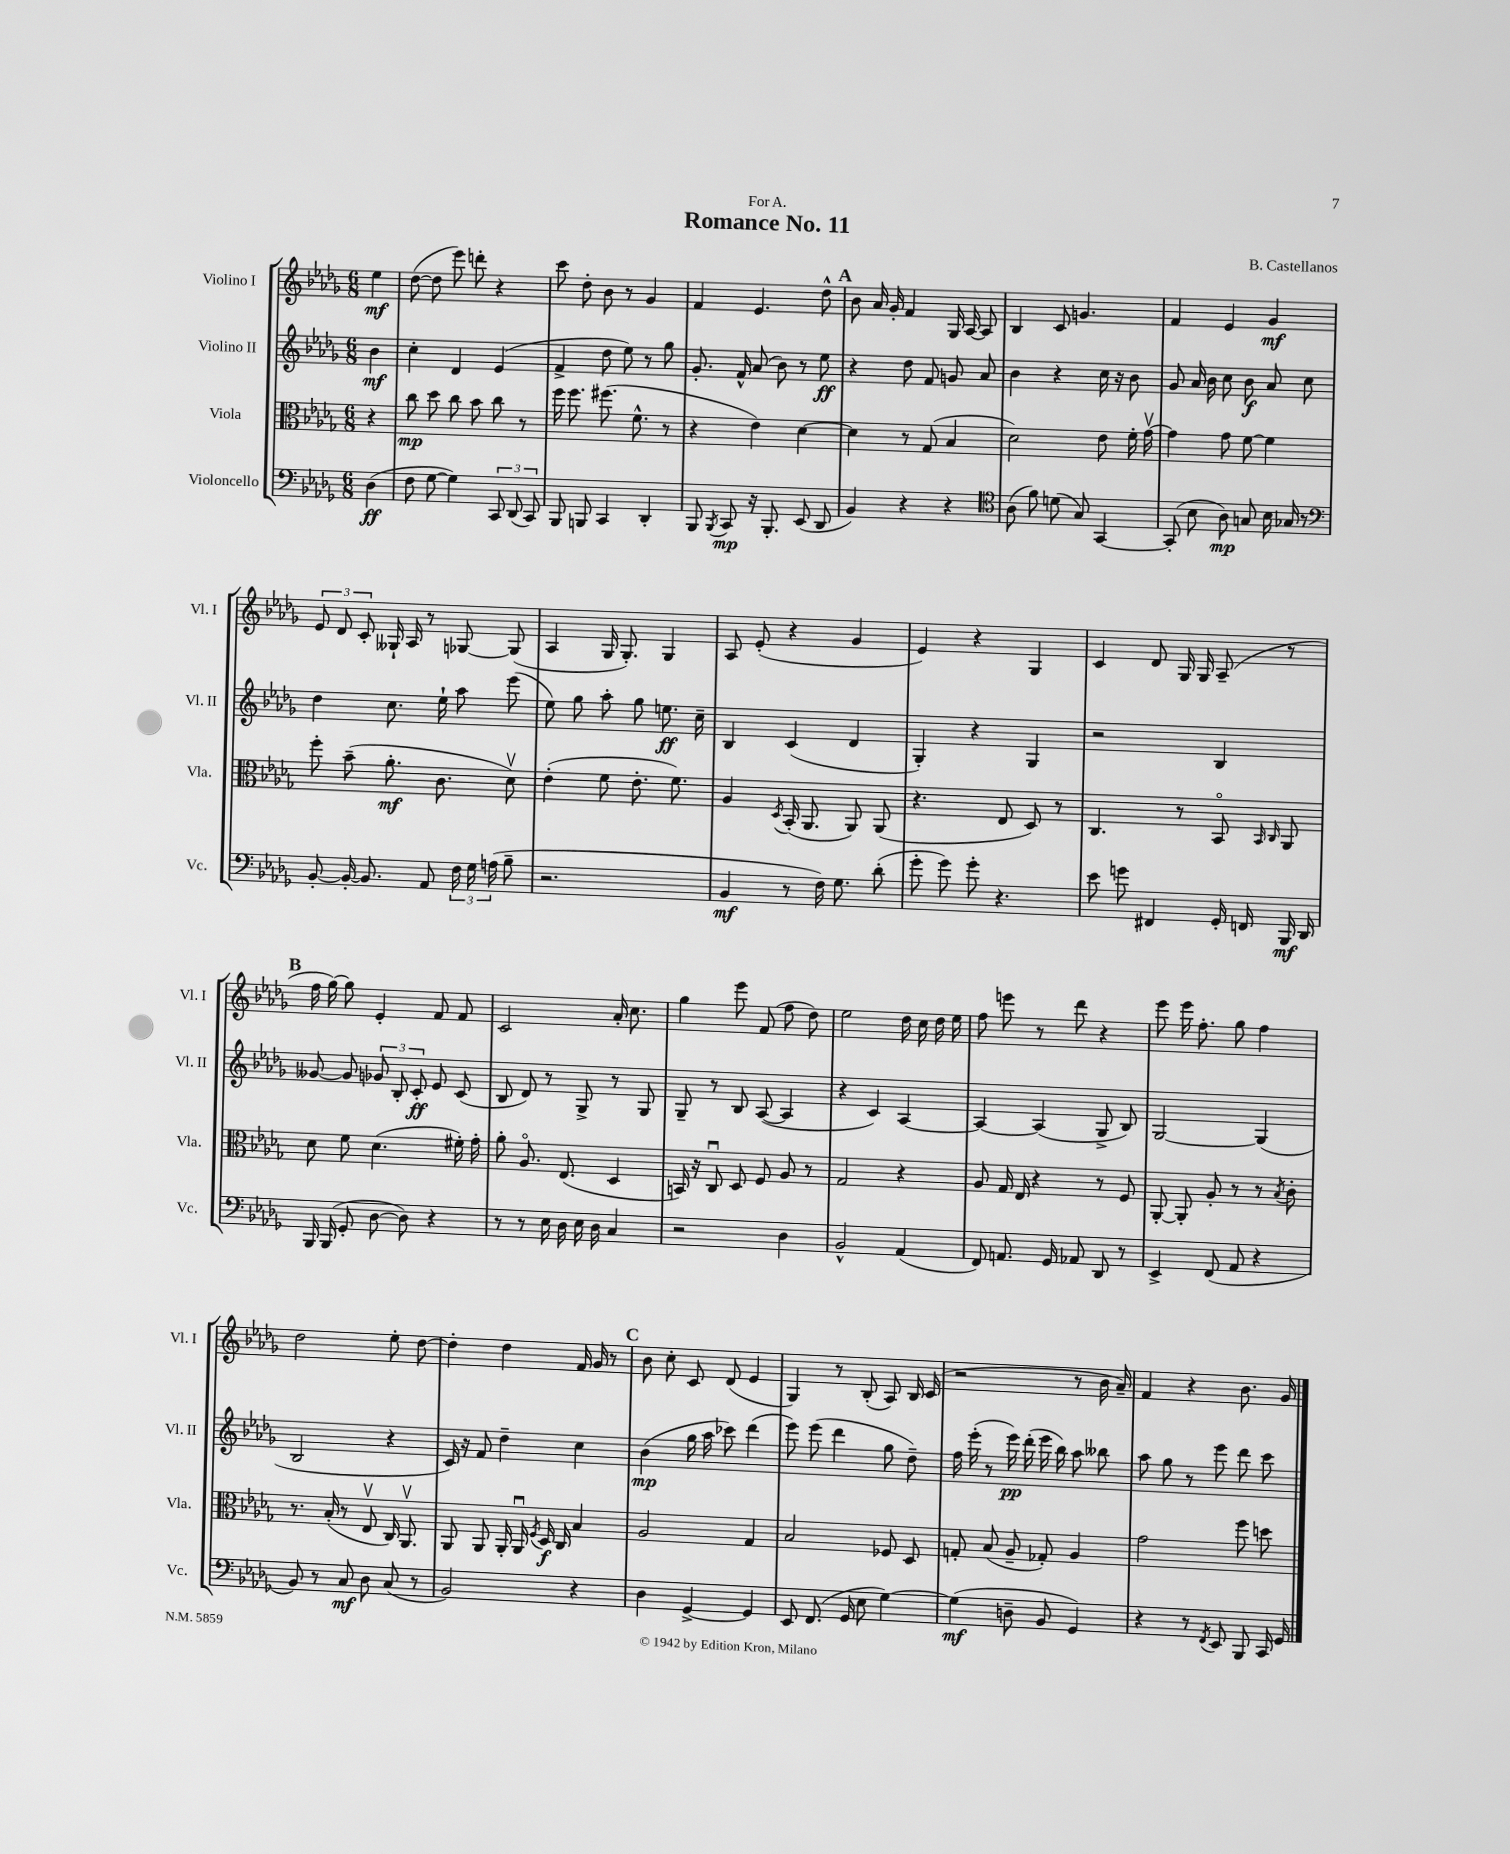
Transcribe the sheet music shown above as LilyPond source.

\header { title = "Romance No. 11" composer = "B. Castellanos" dedication = "For A." }
<<
\new StaffGroup <<
\new Staff = "s0" \with { instrumentName = "Violino I" shortInstrumentName = "Vl. I" } {
    \clef treble \key des \major \numericTimeSignature \time 6/8 \partial 4
    \autoBeamOff ees''4\mf |
    des''8~( des''8 ees'''8) d'''8-. r4 |
    c'''8 des''8-. bes'8 r8 ges'4 |
    f'4 ees'4. des''8-^ |
    \mark \markup { \bold "A" } bes'8 aes'16 ges'16-. f'4 ges16 aes16~ aes8 |
    bes4 c'8 g'4. |
    f'4 ees'4 ges'4\mf |
    \tuplet 3/2 { ees'8 des'8 c'8-. } geses16-! aes16 r8 ges8~ ges8( |
    aes4 ges16 ges8.-.) ges4 |
    aes8 ees'8-.( r4 ges'4 |
    ees'4) r4 ges4 |
    c'4 des'8 ges16 ges16 aes8--( r8 |
    \mark \markup { \bold "B" } f''16 ges''16~) ges''8 ees'4-. f'8 f'8 |
    c'2 aes'16-. c''8. |
    ges''4 ees'''8 f'8( f''8 des''8) |
    ees''2 des''16 c''16 des''16 ees''16 |
    f''8 e'''8 r8 des'''8 r4 |
    ees'''8 ees'''16 f''8.-. ges''8 f''4 |
    des''2 ees''8-. des''8~ |
    des''4-. des''4 f'16 ges'16 r8 |
    \mark \markup { \bold "C" } bes'8 c''8-. c'8 des'8( ees'4 |
    ges4) r8 bes8-.( aes8) bes16 c'16( |
    r2 r8 bes'16 aes'16--) |
    f'4 r4 bes'8. ges'16 \bar "|." |
}
\new Staff = "s1" \with { instrumentName = "Violino II" shortInstrumentName = "Vl. II" } {
    \clef treble \key des \major \numericTimeSignature \time 6/8 \partial 4
    \autoBeamOff bes'4\mf |
    c''4-. des'4 ees'4( |
    f'4-> des''8 ees''8) r8 ges''8 |
    ges'8.-. f'16-^ aes'8( bes'8) r8 ees''8\ff |
    \mark \markup { \bold "A" } r4 des''8 f'8 g'8 aes'8 |
    bes'4 r4 c''16 r16 bes'8 |
    ges'8 aes'16 bes'16 c''8 bes'8\f aes'8 c''8 |
    des''4 c''8. ees''16-! aes''8 ees'''8( |
    ees''8) ges''8 aes''8-. ges''8 e''8.\ff c''16-- |
    bes4 c'4( des'4 |
    ges4-.) r4 ges4 |
    r2 bes4 |
    \mark \markup { \bold "B" } geses'8~ geses'8 \tuplet 3/2 { ges'8 bes8-. c'8-.\ff } ees'8 c'8( |
    bes8 des'8) r8 ges8-> r8 ges8 |
    ges8-- r8 bes8 aes8~( aes4 |
    r4 c'4) aes4~ |
    aes4~ aes4( ges8-> bes8) |
    ges2~ ges4( |
    bes2 r4 |
    c'16) r16 f'8 des''4-- c''4 |
    \mark \markup { \bold "C" } bes'4\mp( ges''16 aes''16 ces'''8) des'''4( |
    ees'''8) ees'''8( des'''4 ges''8 des''8--) |
    f''16 ees'''16-.( r8 ees'''16\pp) des'''16-.( ees'''16 bes''16) aes''8 beses''8 |
    aes''8 ges''8 r8 ees'''8 des'''8 c'''8 \bar "|." |
}
\new Staff = "s2" \with { instrumentName = "Viola" shortInstrumentName = "Vla." } {
    \clef alto \key des \major \numericTimeSignature \time 6/8 \partial 4
    \autoBeamOff r4 |
    c''8\mp des''8 c''8 bes'8 c''8 r8 |
    f''16 f''8. fis''8.( f'8.-^ r8 |
    r4 ees'4) des'4~ |
    \mark \markup { \bold "A" } des'4 r8 ges8( bes4 |
    des'2) ees'8 f'16-. ges'16~\upbow |
    ges'4 ges'8 f'8~ f'4 |
    f''8-. bes'8--( aes'8.-.\mf c'8. des'8\upbow) |
    ees'4-.( f'8 ees'8.-. f'8.) |
    aes4 \acciaccatura { des8 } bes,16-.( aes,8. aes,8) aes,8( |
    r4. ees8 des8) r8 |
    c4. r8 bes,8\flageolet \grace { bes,16 c16 } aes,8 |
    \mark \markup { \bold "B" } des'8 f'8 des'4.( fis'16-.) ges'16-. |
    aes'8-. aes8.\flageolet ees8.( des4 |
    b,16) r16 c8\downbow des8 f8 aes8 r8 |
    ges2 r4 |
    aes8 ges16 ees16 r4 r8 f8 |
    aes,8~-. aes,8-. aes8-. r8 r8 \acciaccatura { bes8 } c'8-. |
    r8. bes16-.( r8 ees8\upbow c16) aes,8.\upbow |
    aes,8 aes,8 aes,16-. aes,16\downbow \acciaccatura { f8 } des16\f c16 bes4 |
    \mark \markup { \bold "C" } aes2 ges4 |
    bes2 fes8 des8 |
    g8-. bes8( aes8-- ges8-.) aes4 |
    ges'2 f''8 d''8 \bar "|." |
}
\new Staff = "s3" \with { instrumentName = "Violoncello" shortInstrumentName = "Vc." } {
    \clef bass \key des \major \numericTimeSignature \time 6/8 \partial 4
    \autoBeamOff des4\ff( |
    f8 ges8~ ges4) \tuplet 3/2 { c,8 des,8( c,8) } |
    bes,,8 b,,8 c,4 des,4-. |
    bes,,8 \acciaccatura { bes,,8 } c,8\mp r16 bes,,8.-. ees,8( des,8 |
    \mark \markup { \bold "A" } bes,4) r4 r4 |
    \clef tenor aes8( f'8) d'8( ges8) ges,4~ |
    ges,8-.( bes8 aes8\mp) g8 bes16 ges16 r8 |
    \clef bass bes,8~-. bes,16~-. bes,8. aes,8 \tuplet 3/2 { f16 ges16 a16( } bes8-- |
    r2. |
    bes,4\mf r8 f16) ges8. des'8-.( |
    ges'8-. ges'8) ges'8-. r4. |
    ees'8 g'8 fis,4 ges,16-. f,16 bes,,16\mf des,16 |
    \mark \markup { \bold "B" } bes,,16 bes,,16( ges,8-. des8~ des8) r4 |
    r8 r8 ees16 des16 ees16 des16 c4 |
    r2 des4 |
    bes,2-^ aes,4( |
    f,8) a,8. ges,16 aes,8 des,8 r8 |
    ees,4-> f,8( aes,8 r4 |
    bes,8) r8 c8\mf des8 c8( r8 |
    bes,2) r4 |
    \mark \markup { \bold "C" } des4 ges,4~-> ges,4 |
    ees,8 f,8.( ges,16 ees8 ges4~) |
    ges4\mf( d8-- bes,8 ges,4) |
    r4 r8 \acciaccatura { f,8 } ees,8 bes,,8 c,16 ges,16 \bar "|." |
}
>>
>>
\layout { \context { \Score \remove "Bar_number_engraver" } }
